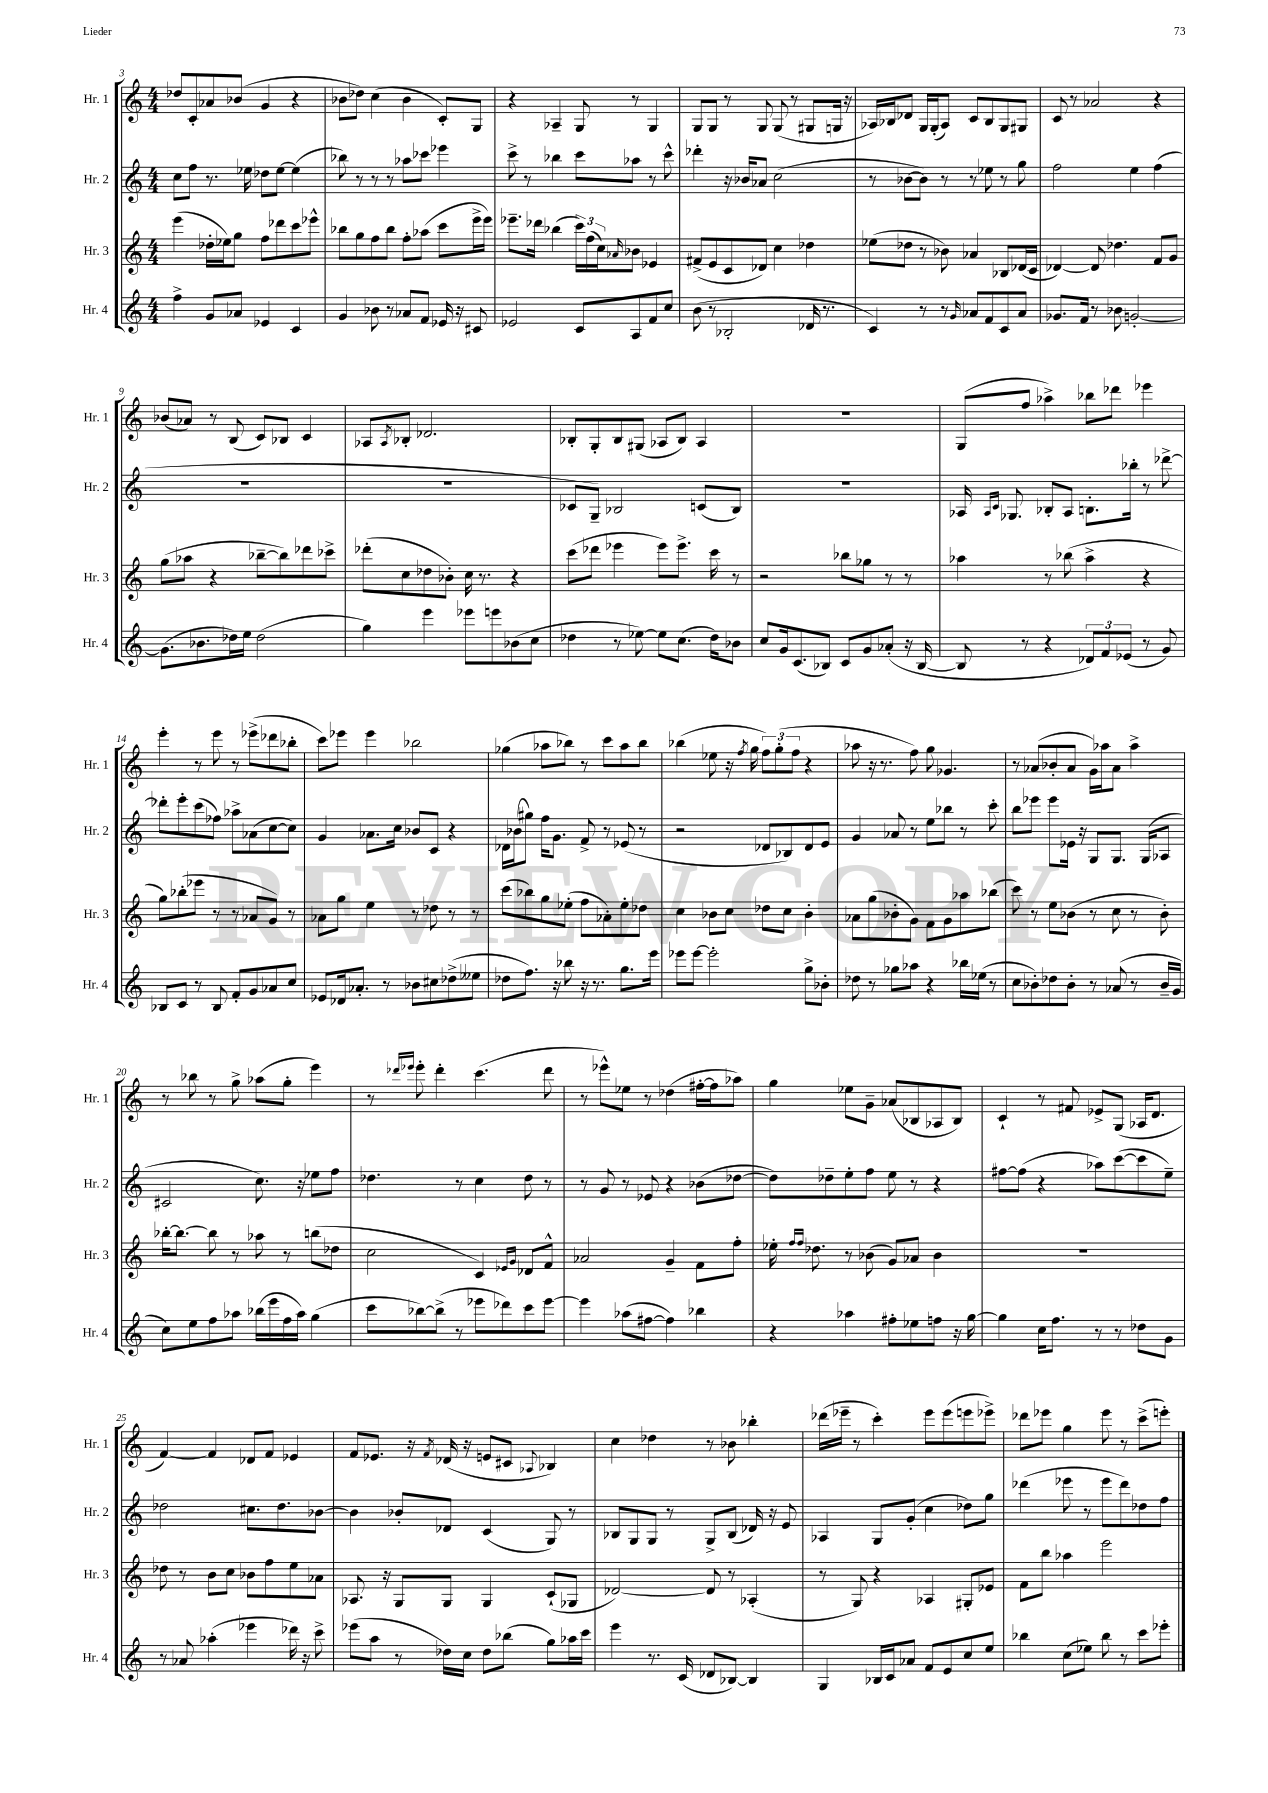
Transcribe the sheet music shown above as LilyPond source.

<<
\new StaffGroup <<
\new Staff = "s0" \with { instrumentName = "Hr. 1" shortInstrumentName = "Hr. 1" } {
    \clef treble \key c \major \numericTimeSignature \time 4/4
    des''8 c'8-. aes'8 bes'8( g'4 r4 |
    bes'8 des''8) c''4( bes'4 c'8-.) g8 |
    r4 aes4-- g8 r8 g4 |
    g8 g8 r8 g8 g8( r8 gis8 g16 r16 |
    aes16) bes16 des'8 g16 g16-.( aes8) c'8 bes8 g8 gis8 |
    c'8 r8 aes'2 r4 |
    bes'8( aes'8) r8 b8( c'8) bes8 c'4 |
    aes8 \acciaccatura { aes8 } bes8-. des'2. |
    bes8-. g8-. bes8 gis8( aes8 bes8) aes4 |
    R1 |
    g8( f''8 aes''4->) bes''8 des'''8 ees'''4 |
    e'''4-. r8 e'''8 r8 ees'''8->( des'''8 bes''8-. |
    c'''8) ees'''8 ees'''4 bes''2 |
    ges''4( aes''8 bes''8) r8 c'''8 aes''8 bes''8 |
    bes''4( ees''8 r16 \acciaccatura { f''8 } g''16 \tuplet 3/2 { f''8) g''8-.( f''8 } r4 |
    aes''8 r16 r8. f''8) g''8 ges'4. |
    r8 aes'8( bes'8-. aes'8 g'16) aes''16 aes'8 aes''4-> |
    r8 bes''8 r8 g''8-> aes''8( g''8-. e'''4) |
    r8 \grace { des'''16 ees'''16 } ees'''8-. des'''4-. c'''4.( des'''8 |
    r8 ees'''8-^) ees''8 r8 des''4( fis''16~-. fis''16 aes''8) |
    g''4 ees''8 g'8-- aes'8( bes8 aes8 bes8) |
    c'4-! r8 fis'8 ees'8-> g8( aes16 d'8. |
    f'4~) f'4 des'8 f'8 ees'4 |
    f'8 ees'8. r16 \acciaccatura { f'8 } des'16( r16 e'8 cis'8 \appoggiatura { aes8 } bes4) |
    c''4 des''4 r8 bes'8 bes''4-. |
    des'''16( ees'''16-- r8 c'''4-.) ees'''8 ees'''8( e'''8 ees'''8->) |
    des'''8 ees'''8 g''4 ees'''8 r8 c'''8->( e'''8-.) \bar "|." |
}
\new Staff = "s1" \with { instrumentName = "Hr. 2" shortInstrumentName = "Hr. 2" } {
    \clef treble \key c \major \numericTimeSignature \time 4/4
    c''8 f''8 r8. ees''16 des''8 ees''8~ ees''4( |
    bes''8) r8 r8 r8 aes''8 ces'''8 ees'''4 |
    c'''8-> r8 bes''4 c'''8 aes''8 r8 c'''8-^ |
    des'''4-. r16 bes'16 aes'8 c''2( |
    r8 bes'8~ bes'8) r8 r8 ees''8 r8 g''8 |
    f''2 e''4 f''4( |
    R1 |
    R1 |
    ces'8 g8--) bes2 c'8( bes8) |
    R1 |
    aes16 \grace { aes16 c'16 } ges8. bes8-. aes8 b8.-. bes''16-. r8 des'''8~-> |
    des'''8-. e'''8-. c'''8( fes''8) aes''8-> aes'8( c''8~ c''8) |
    g'4 aes'8. c''16 bes'8 c'8 r4 |
    des'16 bes'16( gis''8) f''16 g'8. f'8-> r8 ees'8( r8 |
    r2 des'8 bes8) des'8 e'8 |
    g'4 aes'8 r8 e''8 bes''8 r8 c'''8-. |
    b''8 ees'''8 ees'''8 ees'16 r16 g8 g8. g16( aes8 |
    cis'2 c''8.) r16 ees''8 f''8 |
    des''4. r8 c''4 des''8 r8 |
    r8 g'8 r8 ees'8 r4 bes'8( des''8~ |
    des''8) des''8-- e''8-. f''8 e''8 r8 r4 |
    fis''8~ fis''8( r4 aes''8) c'''8~( c'''8 e''8--) |
    des''2 cis''8. des''8. bes'8~ |
    bes'4 bes'8-. des'8 c'4( g8) r8 |
    bes8 g8 g8 r8 g8-> bes8( des'16) r16 e'8 |
    aes4 g8 g'8-.( c''4 des''8) g''8 |
    des'''4( ees'''8 r8 ees'''8 des'''8) des''8 f''8 \bar "|." |
}
\new Staff = "s2" \with { instrumentName = "Hr. 3" shortInstrumentName = "Hr. 3" } {
    \clef treble \key c \major \numericTimeSignature \time 4/4
    e'''4( des''16-. ees''16) g''8 f''8 des'''8 c'''8 ees'''8-^ |
    bes''8 g''8 f''8 bes''8 f''8-. aes''8( c'''8 e'''16-> e'''16) |
    ees'''8.-- des'''16 bes''4( \tuplet 3/2 { c'''16) f''16( c''16) } \grace { aes'16 } bes'8 ees'4 |
    fis'8->( e'8 c'8 des'8) c''4 des''4 |
    ees''8( des''8 r8 bes'8) aes'4 bes8 des'16( c'16 |
    des'4~) des'8 des''4. f'8 g'8 |
    g''8( aes''8 r4 bes''8~-- bes''8) des'''8 ces'''8-> |
    des'''8-.( c''8 des''8 bes'8-.) c''16 r8. r4 |
    c'''8( des'''8 ees'''4 ees'''8) ees'''8.-> c'''16 r8 |
    r2 bes''8 ges''8 r8 r8 |
    aes''4 r8 bes''8( aes''4-> r4 |
    g''8) bes''8-.( ees'''8 r8 r8 aes'8 g'8) r8 |
    aes'8 g''8 e''4 r8 des''8 r8 r8 |
    c'''8( bes''8) g''8 ees''8-.( f''8 aes'8-.) ees''8-. des''8 |
    c''4 bes'8 c''8 des''8 c''8 bes'4-. |
    aes'8 g''8( bes'8-. g'8) f'8 g'8 aes''8 bes''8( |
    c'''8) r8 e''8 bes'8( r8 c''8 r8 bes'8-.) |
    bes''16~-. bes''8.~ bes''8 r8 aes''8 r8 b''8( des''8 |
    c''2 c'4) \grace { ees'16 g'16 } des'8 f'8-^ |
    aes'2 g'4-- f'8 f''8-. |
    ees''16-. \grace { f''16 f''16 } des''8. r8 bes'8( g'8) aes'8 bes'4 |
    R1 |
    des''8 r8 b'8 c''8 bes'8 f''8 e''8 aes'8 |
    aes8. r16 g8 g8 g4 c'8-!( ges8 |
    des'2~) des'8 r8 aes4-.( |
    r8 g8) r4 aes4 gis8-. ees'8 |
    f'8 b''8 aes''4 e'''2 \bar "|." |
}
\new Staff = "s3" \with { instrumentName = "Hr. 4" shortInstrumentName = "Hr. 4" } {
    \clef treble \key c \major \numericTimeSignature \time 4/4
    f''4-> g'8 aes'8 ees'4 c'4 |
    g'4 bes'8 r8 aes'8 f'8 ees'16 r16 cis'8 |
    ees'2 c'8 a8 f'8 c''8 |
    b'8( r8 bes2-. des'16 r8. |
    c'4) r8 r8 \grace { g'16 } aes'8 f'8 c'8 aes'8 |
    ges'8. f'16 r8 bes'8 g'2~-. |
    g'8.( bes'8. des''16) e''16 des''2( |
    g''4) e'''4 ees'''8 e'''8 bes'8( c''8 |
    des''4 r8 ees''8~) ees''8 c''8.( des''16) bes'8 |
    c''8 g'16 c'8.( bes8) c'8 g'8 aes'8-.( r16 bes16~ |
    bes8 r8 r4 \tuplet 3/2 { des'8) f'8 ees'8( } r8 g'8) |
    bes8 c'8 r8 bes8 f'8-. g'8 aes'8 c''8 |
    ees'8 des'16 aes'8.-. r8 bes'8 cis''8 des''8->( eeses''8 |
    des''8 f''8.) r16 bes''8 r16 r8. g''8. e'''16 |
    ees'''8 ees'''8~ ees'''2-. g''8-> bes'8-. |
    des''8 r8 ges''8 aes''8 r4 bes''16 ees''16( r8 |
    c''8 bes'8-.) des''8 bes'8-. r8 aes'8( r8 bes'16-- g'16 |
    c''8) e''8 f''8 aes''8 bes''16( e'''16 f''16 aes''16) g''4( |
    c'''8 bes''8~) bes''8->( r8 ees'''8 des'''8) c'''8 ees'''8~ |
    ees'''4 aes''8( fis''8~ fis''4) bes''4 |
    r4 aes''4 fis''8-. ees''8 f''8 r16 g''16~ |
    g''4 c''16 f''8. r8 r8 des''8 g'8 |
    r8 aes'8 aes''4-.( ees'''4 des'''16) r16 c'''8-> |
    ees'''8( a''8 r8 des''16) c''16 des''8 bes''8( g''8) aes''16 c'''16 |
    e'''4 r8. c'16( des'8 bes8~) bes4 |
    g4 bes16 c'16 aes'8 f'8 e'8 c''8 e''8 |
    bes''4 c''8( ees''8) bes''8 r8 c'''8 ees'''8-. \bar "|." |
}
>>
>>
\layout { \context { \Score currentBarNumber = #3 } }
